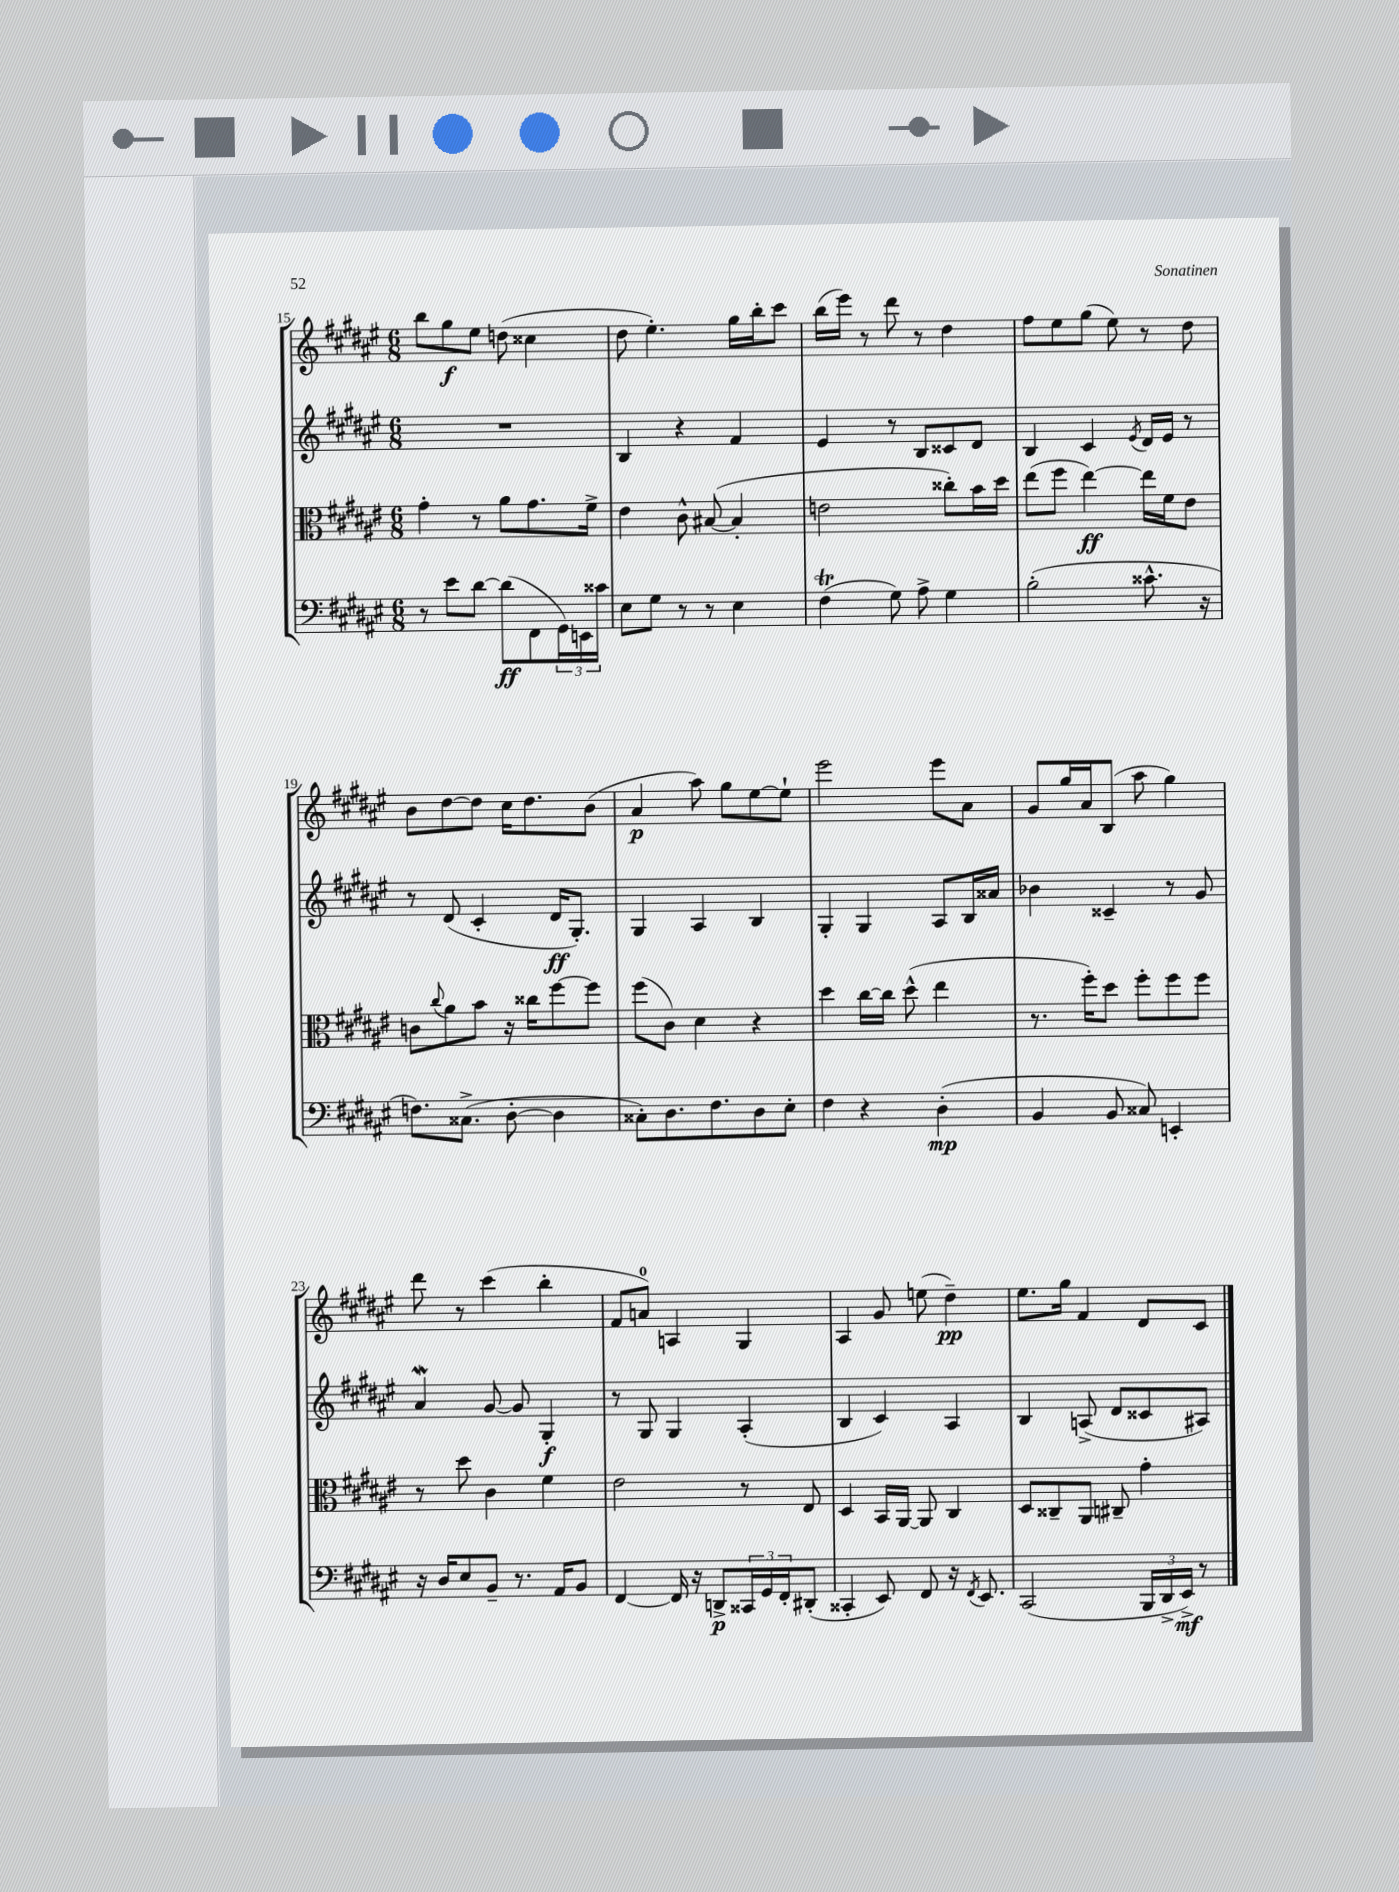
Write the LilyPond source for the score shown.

<<
\new StaffGroup <<
\new Staff = "s0" {
    \clef treble \key fis \major \numericTimeSignature \time 6/8
    b''8 gis''8\f eis''8 d''8( cisis''4 |
    dis''8 eis''4.-.) gis''16 b''16-. cis'''8 |
    b''16( eis'''16) r8 dis'''8 r8 dis''4 |
    fis''8 eis''8 gis''8( eis''8) r8 dis''8 |
    b'8 dis''8~ dis''8 cis''16 dis''8. b'8( |
    ais'4\p ais''8) gis''8 eis''8~ eis''8-! |
    eis'''2 eis'''8 ais'8 |
    gis'8 gis''16 ais'16 b8( ais''8 gis''4) |
    dis'''8 r8 cis'''4( b''4-. |
    fis'8 a'8-0) a4 gis4 |
    ais4 gis'8 e''8( dis''4--\pp) |
    eis''8. gis''16 fis'4 dis'8 cis'8 \bar "|." |
}
\new Staff = "s1" {
    \clef treble \key fis \major \numericTimeSignature \time 6/8
    R2. |
    b4 r4 fis'4 |
    eis'4 r8 b8 cisis'8 dis'8 |
    b4 cis'4 \acciaccatura { eis'8 } dis'16 eis'16 r8 |
    r8 dis'8( cis'4-. dis'16\ff gis8.-.) |
    gis4 ais4 b4 |
    gis4-. gis4 ais8 b16 aisis'16 |
    bes'4 cisis'4-- r8 gis'8 |
    ais'4\mordent gis'8~ gis'8 gis4-.\f |
    r8 gis8 gis4 ais4-.( |
    b4 cis'4) ais4 |
    b4 a8->( dis'8 cisis'8 ais8) \bar "|." |
}
\new Staff = "s2" {
    \clef alto \key fis \major \numericTimeSignature \time 6/8
    gis'4-. r8 ais'8 gis'8. fis'16-> |
    eis'4 cis'8-^ bis8~( bis4-. |
    e'2 cisis''8-.) b'16 dis''16 |
    eis''8( fis''8 eis''4~\ff) eis''16 fis'16 eis'8 |
    c'8 \appoggiatura { cis''8 } ais'8 b'8 r16 cisis''16 fis''8~ fis''8 |
    fis''8( cis'8) dis'4 r4 |
    dis''4 cis''16~ cis''16 dis''8-^( eis''4 |
    r8. fis''16-.) dis''8 fis''8-. fis''8 fis''8 |
    r8 dis''8 cis'4 fis'4 |
    eis'2 r8 eis8 |
    dis4 b,16 ais,16~ ais,8 cis4 |
    dis8 cisis8-- ais,8 cis8-- gis'4-. \bar "|." |
}
\new Staff = "s3" {
    \clef bass \key fis \major \numericTimeSignature \time 6/8
    r8 eis'8 dis'8~ dis'8\ff( fis,8 \tuplet 3/2 { gis,16) e,16 cisis'16 } |
    eis8 gis8 r8 r8 eis4 |
    fis4\trill( gis8) ais8-> gis4 |
    b2-.( cisis'8.-^ r16 |
    f8.) cisis8.->( dis8~-. dis4 |
    cisis8-.) dis8. fis8. dis8 eis8-. |
    fis4 r4 dis4-.\mp( |
    b,4 b,8 cisis8) e,4-. |
    r16 dis16 eis8 b,8-- r8. ais,16 b,8 |
    fis,4~ fis,16 r16 d,8->\p \tuplet 3/2 { cisis,16 gis,16 fis,16-. } dis,8-.( |
    cisis,4-. eis,8) fis,8 r16 \acciaccatura { fis,8 } eis,8. |
    cis,2( \tuplet 3/2 { b,,16 dis,16-> eis,16->\mf) } r8 \bar "|." |
}
>>
>>
\layout { \context { \Score currentBarNumber = #15 } }
